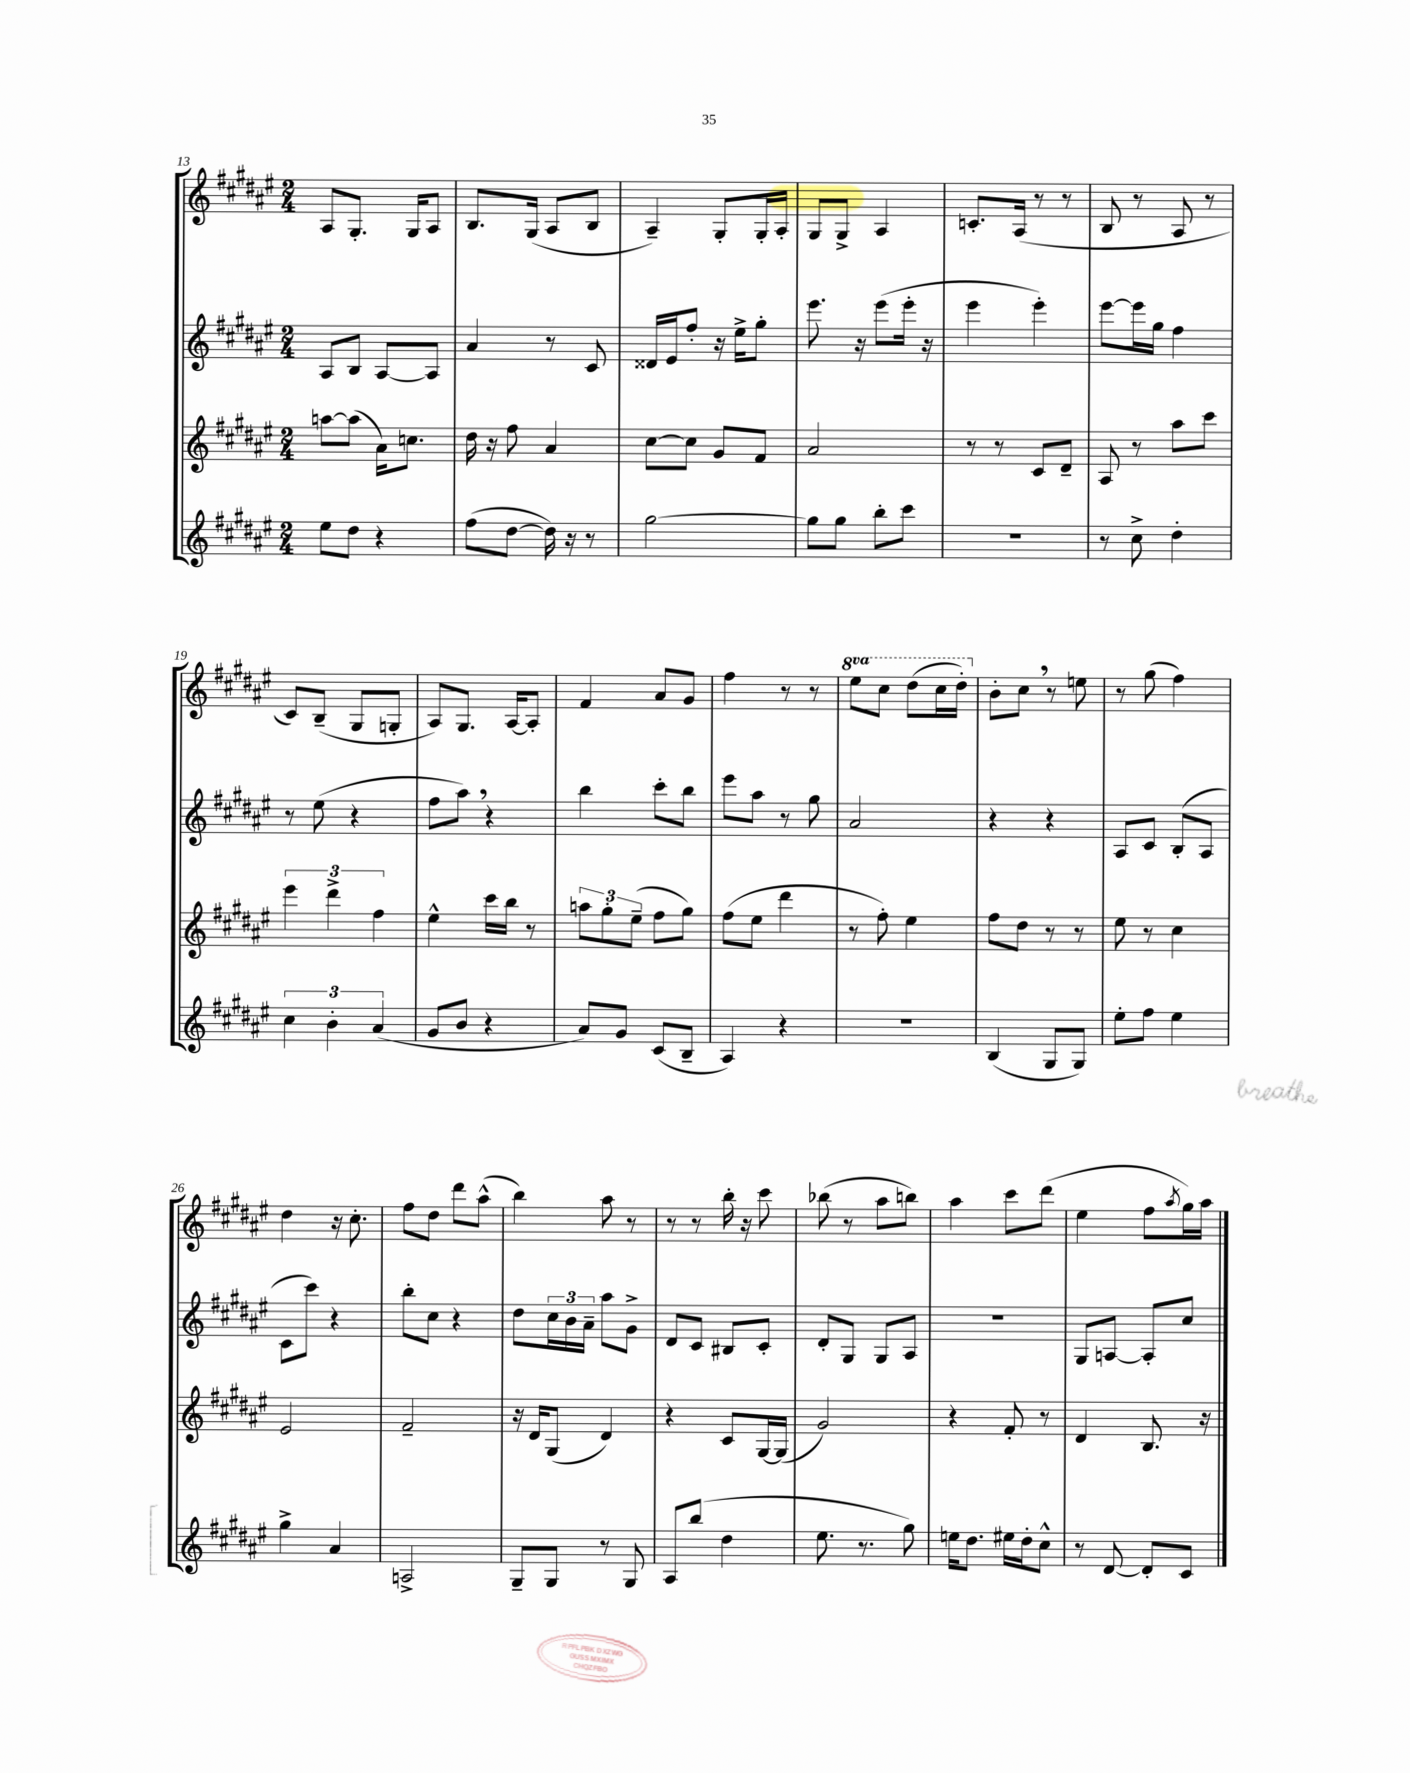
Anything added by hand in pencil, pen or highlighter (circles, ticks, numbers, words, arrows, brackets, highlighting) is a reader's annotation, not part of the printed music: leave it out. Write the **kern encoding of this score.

**kern	**kern	**kern	**kern
*part4	*part3	*part2	*part1
*staff4	*staff3	*staff2	*staff1
*clefG2	*clefG2	*clefG2	*clefG2
*k[f#c#g#d#a#e#]	*k[f#c#g#d#a#e#]	*k[f#c#g#d#a#e#]	*k[f#c#g#d#a#e#]
*M2/4	*M2/4	*M2/4	*M2/4
=13	=13	=13	=13
8ee#\L	[8aan\L	8A#/L	8A#/L
8dd#\J	(8aa\J]	8B/J	8.G#'/J
4r	16a#\KL)	[8A#/L	.
.	8.ccn\J	.	16G#/KL
.	.	8A#/J]	8A#/J
=14	=14	=14	=14
(8ff#\L	16dd#\	4a#/	8.B/L
.	16r	.	.
[8dd#\J	8ff#\	.	.
.	.	.	(16G#/Jk
16dd#\])	4a#/	8r	8A#/L
16r	.	.	.
8r	.	8c#/	8B/J
=15	=15	=15	=15
[2gg#\	[8cc#\L	16d##X/LL	4A#~/)
.	.	16e#/J	.
.	8cc#\J]	8ff#'/J	.
.	8g#/L	16r	8G#'/L
.	.	16ee#^\KL	.
.	8f#/J	8gg#'\J	16G#'/L
.	.	.	16A#'/JJ
=16	=16	=16	=16
8gg#\L]	2a#/	8.eee#\	8G#/L
8gg#\J	.	.	8G#^/J
.	.	16r	.
8bb'\L	.	(8eee#\L	4A#/
8ccc#\J	.	16eee#'\Jk	.
.	.	16r	.
=17	=17	=17	=17
2r	8r	4eee#\	8.cn'/L
.	8r	.	.
.	.	.	(16A#/Jk
.	8c#/L	4eee#'\)	8r
.	8d#~/J	.	8r
=18	=18	=18	=18
8r	8A#/	[8eee#\L	8B/
8cc#^\	8r	16eee#\L]	8r
.	.	16gg#\JJ	.
4dd#'\	8aa#\L	4ff#\	8A#/
.	8ccc#\J	.	8r
!!LO:LB:g=z
=19	=19	=19	=19
6cc#\	6eee#\	8r	8c#/L)
.	.	(8ee#\	(8B~/J
6b'\	6ddd#^\	.	.
.	.	4r	8G#/L
(6a#/	6ff#\	.	.
.	.	.	8Gn'/J
=20	=20	=20	=20
8g#/L	4ee#^^\	8ff#\L	8A#/L)
8b/J	.	8aa#,\J)	8.G#/J
4r	16ccc#\LL	4r	.
.	16bb\JJ	.	[16A#/KL
.	8r	.	8A#'/J]
=21	=21	=21	=21
8a#/L)	12aan\L	4bb\	4f#/
.	12gg#'\	.	.
8g#/J	.	.	.
.	(12ee#~\J	.	.
(8c#/L	8ff#\L	8ccc#'\L	8a#/L
8B~/J	8gg#\J)	8bb\J	8g#/J
=22	=22	=22	=22
4A#/)	(8ff#\L	8eee#\L	4ff#\
.	8ee#\J	8aa#\J	.
4r	4ddd#\	8r	8r
.	.	8gg#\	8r
=23	=23	=23	=23
*	*	*	*8va
2r	8r	2a#/	8eee#\L
.	8ff#'\)	.	8ccc#\J
.	4ee#\	.	(8ddd#\L
.	.	.	16ccc#\L
.	.	.	16ddd#'\JJ)
=24	=24	=24	=24
*	*	*	*X8va
(4B/	8ff#\L	4r	8b'\L
.	8dd#\J	.	8cc#,\J
8G#/L	8r	4r	8r
8G#/J)	8r	.	8een\
=25	=25	=25	=25
8ee#'\L	8ee#\	8A#/L	8r
8ff#\J	8r	8c#/J	(8gg#\
4ee#\	4cc#\	(8B'/L	4ff#\)
.	.	8A#/J	.
!!LO:LB:g=z
=26	=26	=26	=26
4gg#^\	2e#/	8c#\L	4dd#\
.	.	8ccc#\J)	.
4a#/	.	4r	16r
.	.	.	8.cc#'\
=27	=27	=27	=27
2An^/	2f#~/	8bb'\L	8ff#\L
.	.	8cc#\J	8dd#\J
.	.	4r	8ddd#\L
.	.	.	(8aa#^^\J
=28	=28	=28	=28
8G#~/L	16r	8dd#\L	4bb\)
.	16d#/KL	.	.
8G#/J	(8G#/J	24cc#\L	.
.	.	24b\	.
.	.	24a#~\JJ	.
8r	4d#/)	8aa#\L	8aa#\
8G#/	.	8g#^\J	8r
=29	=29	=29	=29
8A#/L	4r	8d#/L	8r
(8bb/J	.	8c#/J	8r
4dd#\	8c#/L	8B#X/L	16bb'\
.	.	.	16r
.	[16G#/L	8c#'/J	8ccc#\
.	(16G#/JJ]	.	.
=30	=30	=30	=30
8.ee#\	2g#/)	8d#'/L	(8bb-X\
.	.	8G#/J	8r
8.r	.	.	.
.	.	8G#/L	8aa#\L
8gg#\)	.	8A#/J	8bbn\J)
=31	=31	=31	=31
16een\KL	4r	2r	4aa#\
8.dd#\J	.	.	.
16ee#X\LL	8f#'/	.	8ccc#\L
16dd#'\J	.	.	.
8cc#^^\J	8r	.	(8ddd#\J
=32	=32	=32	=32
8r	4d#/	8G#/L	4ee#\
[8d#/	.	[8An/J	.
8d#'/L]	8.B/	8A'/L]	8ff#\L
.	.	.	8qaa#/
8c#/J	.	8cc#/J	16gg#\L)
.	16r	.	16aa#\JJ
==	==	==	==
*-	*-	*-	*-
